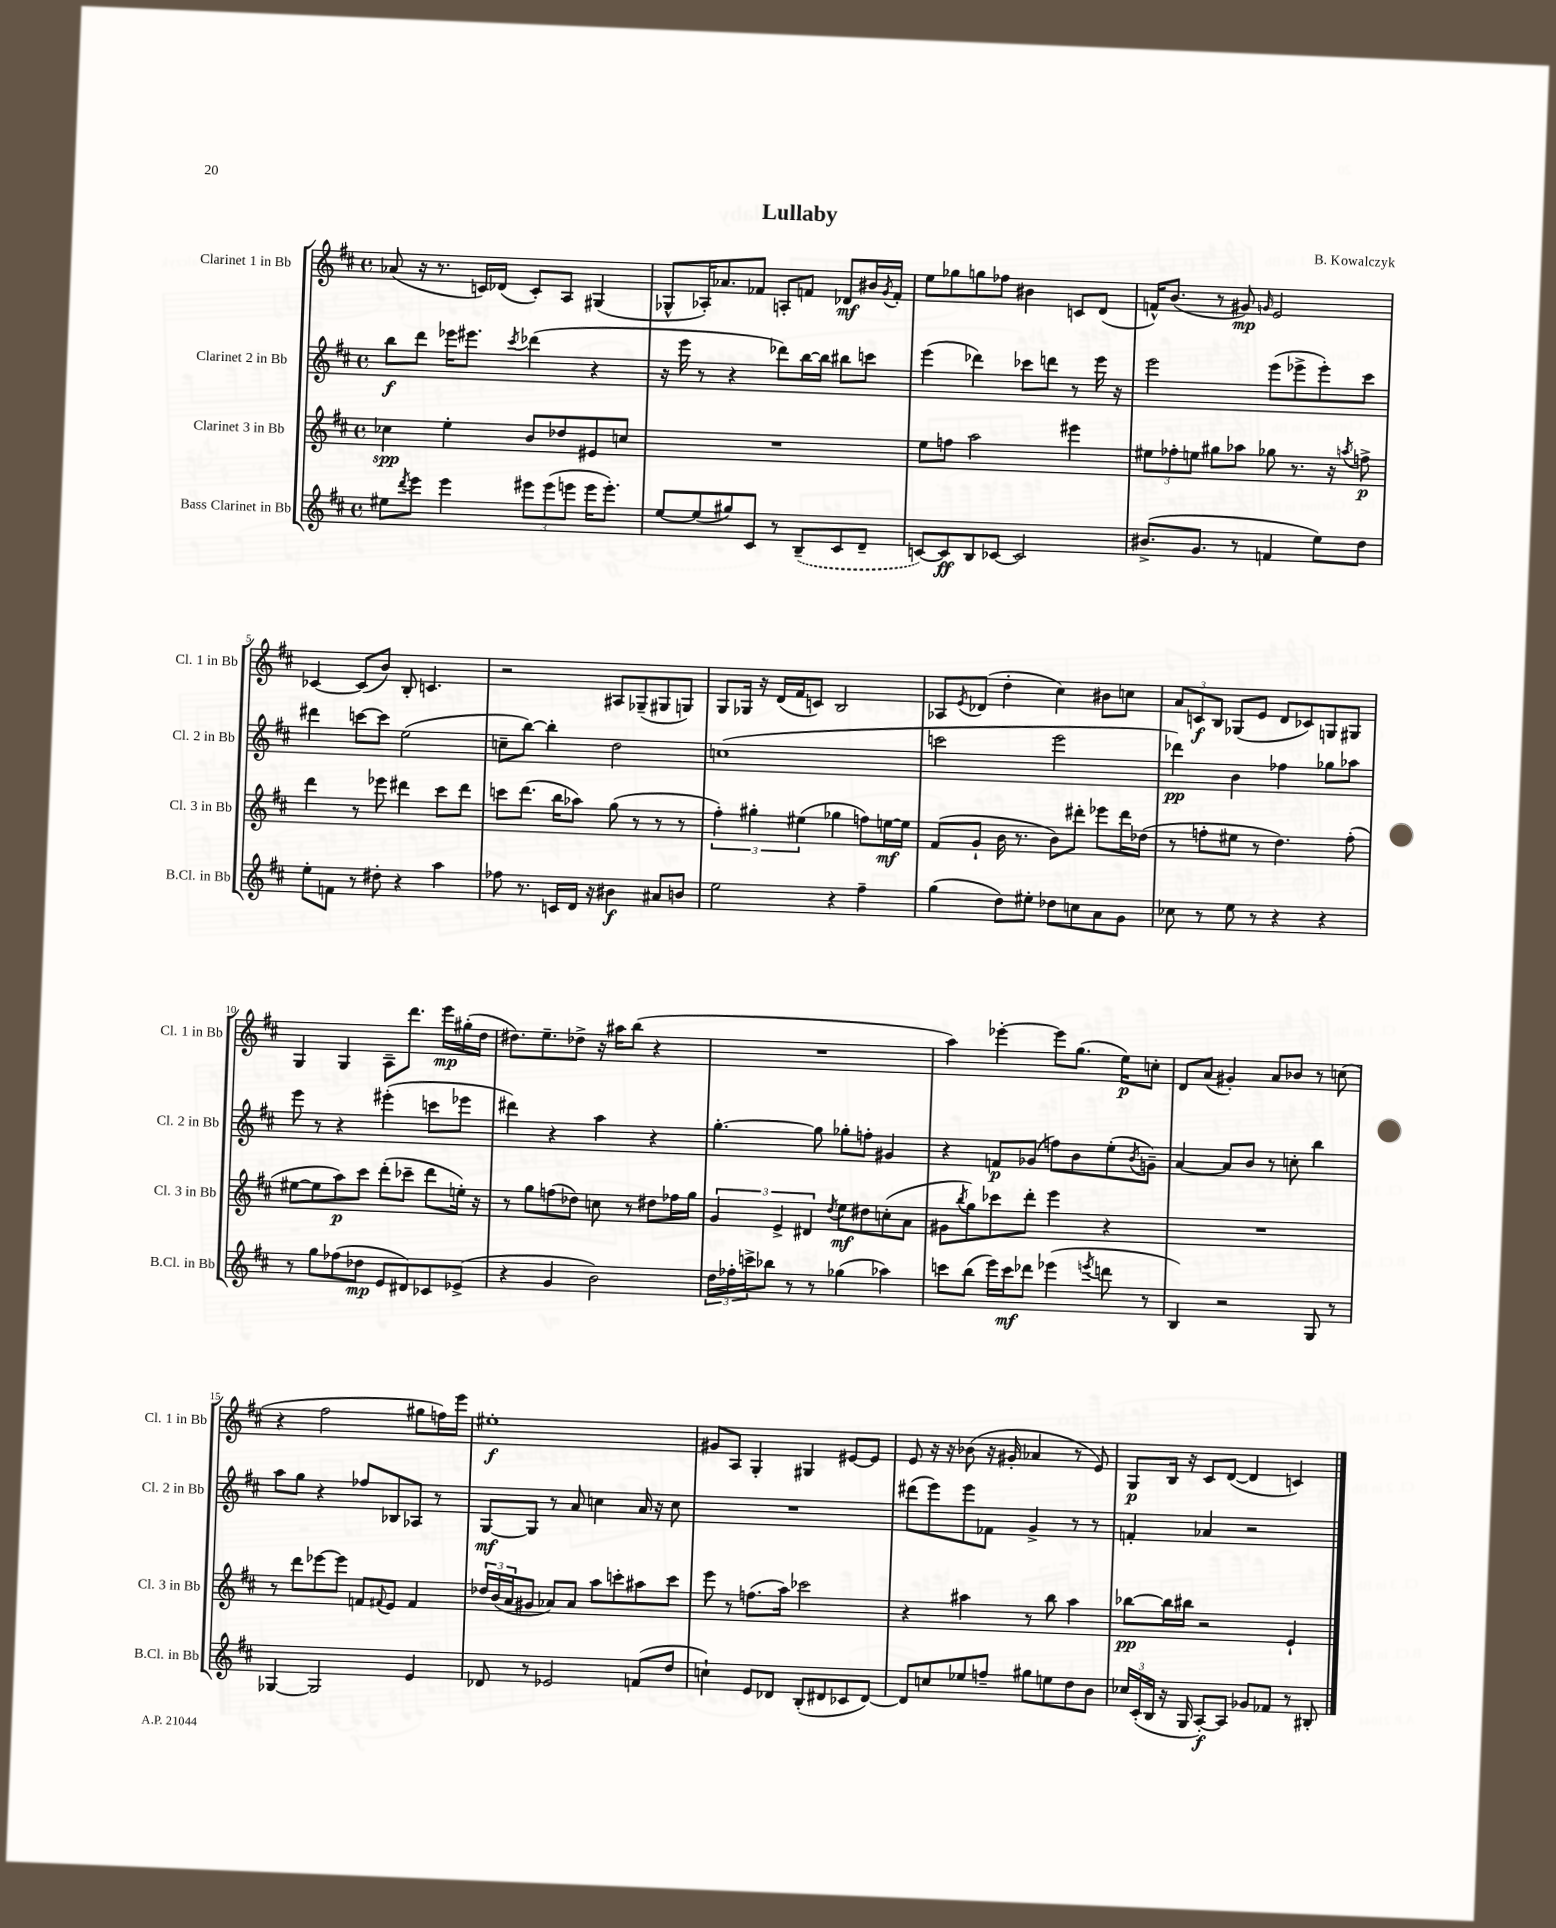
\header { title = "Lullaby" composer = "B. Kowalczyk" }
<<
\new StaffGroup <<
\new Staff = "s0" \with { instrumentName = "Clarinet 1 in Bb" shortInstrumentName = "Cl. 1 in Bb" } {
    \clef treble \key d \major \defaultTimeSignature \time 4/4
    aes'8( r16 r8. c'16) des'16( c'8-.) a8 gis4( |
    ges8-^ aes16-.) aes'8. fes'8 a8-. f'8 des'8\mf bis'16 \acciaccatura { g'8 } f'16-. |
    e''8 ges''8 g''8 fes''8 bis'4 c'8 d'8( |
    f'16-^) b'8.( r8 gis'8\mp) \grace { g'16 } e'2 |
    ces'4~ ces'8( b'8) b8-. c'4. |
    r2 ais8 ges8--( gis8 g8) |
    g8 ges16 r16 d'16( fis'16 c'8) b2 |
    aes8 \acciaccatura { e'8 } des'8( d''4-. cis''4) bis'8 c''8 |
    \tuplet 3/2 { a'8 c'8\f b8 } ges8( e'8 d'8 ces'8) g8 gis8 |
    g4 g4 a8-- d'''8. e'''16\mp gis''16-.( d''16 |
    dis''8.) e''8.-- des''8-> r16 ais''16 b''8( r4 |
    R1 |
    a''4) ees'''4~-. ees'''8 g''8.( e''16\p) c''8-. |
    d'8 a'8( gis'4-.) a'8 bes'8 r8 c''8( |
    r4 fis''2 gis''8 f''16) e'''16 |
    eis''1-.\f |
    gis'8 a8 g4-. gis4 eis'8~ eis'8 |
    e'8 r16 r16 bes'8( r16 gis'16-. aes'4 r8 e'8) |
    g8\p b16 r16 cis'8 d'8~( d'4 c'4) \bar "|." |
}
\new Staff = "s1" \with { instrumentName = "Clarinet 2 in Bb" shortInstrumentName = "Cl. 2 in Bb" } {
    \clef treble \key d \major \defaultTimeSignature \time 4/4
    b''8\f d'''8 ees'''16 eis'''8. \acciaccatura { cis'''8 } des'''4( r4 |
    r16 e'''16 r8 r4 des'''8) b''16~ b''16 bis''8 c'''8 |
    e'''4( des'''4) ces'''8 d'''8 r8 e'''16 r16 |
    e'''2 e'''8( ees'''8-> ees'''8-.) cis'''8 |
    dis'''4 c'''8~ c'''8 e''2( |
    c''8-- b''8~) b''4-. d''2 |
    c''1( |
    c'''2 e'''2 |
    des'''4\pp) b'4 fes''4 ges''8 aes''8 |
    e'''8 r8 r4 eis'''4-.( c'''8 ees'''8 |
    dis'''4) r4 a''4 r4 |
    g''4.~-. g''8 ges''8-. f''8-. gis'4 |
    r4 f'8\p ges'8( f''8) b'8 e''8-.( \acciaccatura { b'8 } g'8--) |
    a'4~ a'8 b'8 r8 c''8-. b''4 |
    a''8 g''8 r4 fes''8 bes8 aes8 r8 |
    g8~\mf g8 r8 a'8 c''4 a'16 r16 c''8 |
    R1 |
    dis'''8( e'''8) e'''8 fes'8 g'4-> r8 r8 |
    f'4-. aes'4 r2 \bar "|." |
}
\new Staff = "s2" \with { instrumentName = "Clarinet 3 in Bb" shortInstrumentName = "Cl. 3 in Bb" } {
    \clef treble \key d \major \defaultTimeSignature \time 4/4
    ces''4\spp e''4-. b'8 des''8 eis'8 c''8 |
    R1 |
    e''8 f''8 a''2 eis'''4 |
    \tuplet 3/2 { eis''8 fes''8-. e''8 } gis''8 aes''8 ges''8 r8. r16 \acciaccatura { a''8 } f''8->\p |
    d'''4 r8 ees'''8 dis'''4 cis'''8 dis'''8 |
    c'''8 d'''8.( b''16 aes''8) g''8( r8 r8 r8 |
    \tuplet 3/2 { fis''4-.) gis''4-. eis''4( } ges''4 f''8) e''16~\mf e''16 |
    fis'8( g'8-! b'16 r8. b'8) dis'''8-. ees'''8 dis'''16 des''16( |
    r8 f''8-. eis''8 r8 d''4.) f''8-.( |
    eis''8~ eis''8 a''8\p) cis'''8 d'''8-.( ces'''8-- d'''8 e''16-.) r16 |
    r8 g''8 f''8( des''8) c''8 r8 dis''8 fes''16 g''16 |
    \tuplet 3/2 { g'4 e'4-> dis'4 } \acciaccatura { d''8 } e''8\mf dis''8 c''8-.( a'8 |
    gis'8 \acciaccatura { b''8 } g''8) ces'''8 d'''8-. e'''4 r4 |
    R1 |
    r8 d'''8 ees'''8~ ees'''8 f'8 \appoggiatura { fis'8 } e'8 fis'4 |
    \tuplet 3/2 { des''16 b'16( a'16 } gis'8 aes'8) aes'8 a''8 c'''8-. ais''8 c'''8 |
    e'''8 r8 f''8.( a''16) ces'''2 |
    r4 ais''4 r8 b''8 ais''4 |
    bes''8~\pp bes''16 bis''16 r2 e'4-! \bar "|." |
}
\new Staff = "s3" \with { instrumentName = "Bass Clarinet in Bb" shortInstrumentName = "B.Cl. in Bb" } {
    \clef treble \key d \major \defaultTimeSignature \time 4/4
    eis''8 \acciaccatura { d'''8 } e'''8 e'''4 \tuplet 3/2 { eis'''8 eis'''8( e'''8 } e'''16 e'''8.-.) |
    e''8~ e''8( gis''8) cis'8 r8 \once \slurDashed b8--( cis'8 d'8-- |
    c'8~) c'8\ff b8 ces'8~ ces'2 |
    bis'8.->( g'8. r8 f'4 e''8) d''8 |
    e''8-. f'8 r8 dis''8-. r4 a''4 |
    fes''8 r8. c'16 d'16 r16 bis'4\f ais'8 b'8 |
    e''2 r4 fis''4-- |
    g''4( d''8) eis''8-. des''8 c''8 a'8 g'8 |
    ces''8 r8 e''8 r8 r4 r4 |
    r8 g''8 fes''8( des''8\mp e'8 dis'8) ces'8 ees'8->( |
    r4 g'4 b'2) |
    \tuplet 3/2 { d''16 fes''16-. c'''16-> } bes''8 r8 r8 ges''4( aes''4) |
    c'''8 b''8( e'''16) c'''16\mf des'''8 ees'''4( \acciaccatura { e'''8 } d'''8 r8 |
    b4) r2 g8 r8 |
    ges4~ ges2 e'4 |
    des'8 r8 ees'2 f'8( d''8 |
    c''4-!) e'8 des'8 b8-.( dis'8 ces'8 dis'8~) |
    dis'8 c''8 ees''8 f''8-- gis''8 e''8 d''8 b'8 |
    \tuplet 3/2 { ces''16 cis'16-.( b16 } r16 g16 a8~-.\f) a8 ges'8 fes'8 r8 bis8-. \bar "|." |
}
>>
>>
